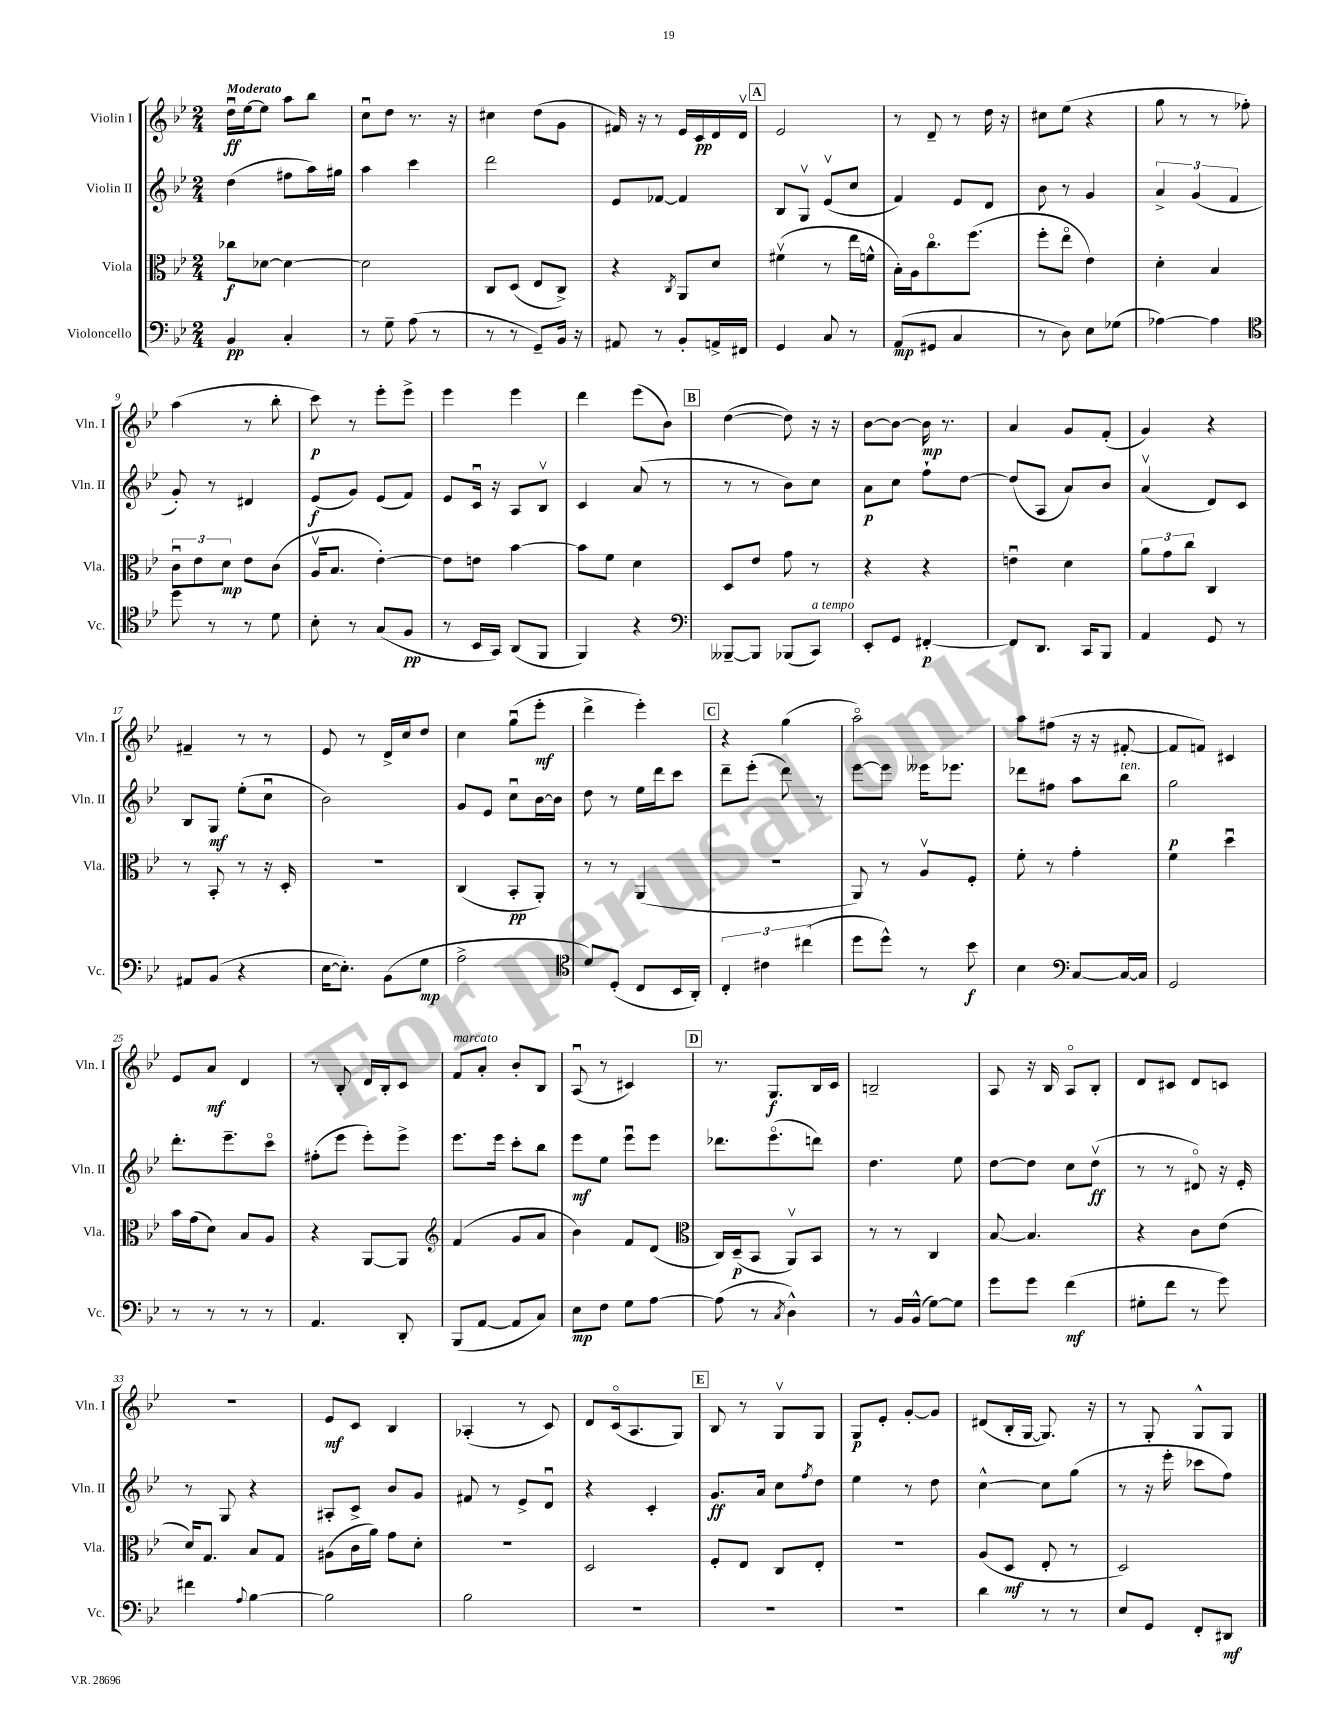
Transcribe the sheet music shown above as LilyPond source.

<<
\new StaffGroup <<
\new Staff = "s0" \with { instrumentName = "Violin I" shortInstrumentName = "Vln. I" } {
    \clef treble \key bes \major \numericTimeSignature \time 2/4 \tempo "Moderato"
    d''16\downbow\ff ees''16~ ees''8 a''8 bes''8 |
    c''8\downbow d''8 r8. r16 |
    cis''4 d''8( g'8 |
    fis'16) r16 r8 ees'16 c'16\pp d'16 d'16\upbow |
    \mark \markup { \box "A" } ees'2 |
    r8 d'8-- r8 d''16 r16 |
    cis''8 ees''8( r4 |
    g''8 r8 r8 fes''8-.) |
    a''4( r8 bes''8-. |
    c'''8\p) r8 ees'''8-. ees'''8-> |
    ees'''4 ees'''4 |
    d'''4 ees'''8( bes'8) |
    \mark \markup { \box "B" } d''4~( d''8) r16 r16 |
    bes'8~ bes'8~ bes'16\mp r8. |
    a'4 g'8 f'8-.( |
    g'4) r4 |
    fis'4-- r8 r8 |
    ees'8 r8 d'16-> c''16 d''8 |
    c''4 g''8\downbow( ees'''8-.\mf |
    d'''4-> ees'''4-.) |
    \mark \markup { \box "C" } r4 g''4( |
    a''2\flageolet) |
    a''8 fis''8( r16 r16 fis'8~-. |
    fis'8 f'8) cis'4 |
    ees'8 a'8\mf d'4 |
    r8 bes8-. d'16 bes16-. c'8 |
    f'8^\markup { \italic "marcato" } a'8-. bes'8-. bes8 |
    a8\downbow( r8 cis'4) |
    \mark \markup { \box "D" } r8. g8.\f bes16 c'16 |
    b2-- |
    a8 r16 bes16 a8\flageolet bes8-. |
    d'8 cis'8 d'8 c'8 |
    r2 |
    ees'8\mf c'8 bes4 |
    aes4-.( r8 c'8) |
    d'8 c'16\flageolet( a8. g8) |
    \mark \markup { \box "E" } bes8 r8 g8\upbow g8 |
    g8\p ees'8-. g'8~-. g'8 |
    dis'8( bes16-. g16~ g8.) r16 |
    r8 g8-. g8-^ g8 \bar "|." |
}
\new Staff = "s1" \with { instrumentName = "Violin II" shortInstrumentName = "Vln. II" } {
    \clef treble \key bes \major \numericTimeSignature \time 2/4
    d''4( fis''8 a''16) gis''16 |
    a''4 c'''4 |
    d'''2 |
    ees'8 fes'8~ fes'4 |
    \mark \markup { \box "A" } bes8 g8\upbow ees'8\upbow( c''8 |
    f'4) ees'8 d'8 |
    bes'8 r8 g'4 |
    \tuplet 3/2 { a'4-> g'4( f'4 } |
    g'8-.) r8 dis'4 |
    ees'8\f( g'8) ees'8( f'8) |
    ees'8 c'16\downbow r16 a8 bes8\upbow |
    c'4 a'8( r8 |
    \mark \markup { \box "B" } r8 r8 bes'8) c''8 |
    a'8\p c''8 f''8-! d''8~ |
    d''8( a8 a'8) bes'8 |
    a'4\upbow( d'8) c'8 |
    bes8 g8\mf ees''8-.( c''8\downbow |
    bes'2) |
    g'8 ees'8 c''8\downbow bes'16~ bes'16 |
    d''8 r8 ees''16 d'''16 c'''8 |
    \mark \markup { \box "C" } d'''8-- ees'''8-.( d'''8) r8 |
    ees'''8~ ees'''8 eeses'''16 ees'''8. |
    des'''8 fis''8 a''8 bes''8^\markup { \italic "ten." } |
    g''2\p |
    d'''8.-. ees'''8.-- c'''8\flageolet |
    fis''8-.( ees'''8 ees'''8-.) ees'''8-> |
    ees'''8. ees'''16 c'''8-. bes''8 |
    ees'''8\mf ees''8 ees'''8\downbow ees'''8 |
    \mark \markup { \box "D" } des'''8. ees'''8.\flageolet( d'''8) |
    d''4. ees''8 |
    d''8~ d''8 c''8 d''8\upbow\ff( |
    r8 r8 dis'8\flageolet) r16 ees'16-. |
    r8 g8 r4 |
    ais8-. c'8-> bes'8 g'8 |
    fis'8 r8 ees'8-> d'8\downbow |
    r4 c'4-. |
    \mark \markup { \box "E" } g'8.\ff a'16 c''8 \acciaccatura { f''8 } d''8 |
    ees''4 r8 d''8 |
    c''4~-^ c''8 g''8( |
    r8 r16 ees'''16-. ces'''8 f''8) \bar "|." |
}
\new Staff = "s2" \with { instrumentName = "Viola" shortInstrumentName = "Vla." } {
    \clef alto \key bes \major \numericTimeSignature \time 2/4
    ces''8\f des'8~ des'4~ |
    des'2 |
    c8 d8( ees8 c8->) |
    r4 \acciaccatura { c8 } a,8 d'8 |
    \mark \markup { \box "A" } fis'4\upbow( r8 ees''16 f'16-^ |
    bes16-.) a16 c''8.\flageolet f''8.( |
    f''8-. ees''8\flageolet ees'4) |
    d'4-. bes4 |
    \tuplet 3/2 { c'8\downbow ees'8 d'8\mp } ees'8 c'8( |
    a16\upbow bes8. ees'4~-.) |
    ees'8 e'8 bes'4~ |
    bes'8 f'8 d'4 |
    \mark \markup { \box "B" } d8 ees'8 g'8 r8 |
    r4 r4 |
    e'4\downbow d'4 |
    \tuplet 3/2 { a'8 g'8 c''8 } c4 |
    r8 bes,8-. r8 r16 d16-. |
    R2 |
    c4( bes,8-.\pp a,8-.) |
    r8 r8 a,4( |
    \mark \markup { \box "C" } r2 |
    a,8) r8 a8\upbow f8-. |
    f'8-. r8 g'4-. |
    f'4 d''4\downbow |
    bes'16 g'16( d'8) bes8 a8 |
    r4 a,8~ a,8 |
    \clef treble f'4( g'8 a'8 |
    bes'4) f'8 d'8( |
    \mark \markup { \box "D" } \clef alto c16) d16--\p( bes,8 a,8\upbow) bes,8 |
    r8 r8 c4 |
    bes8~ bes4. |
    r4 c'8 ees'8( |
    d'16) g8. bes8 g8 |
    ais8( c'16 a'16) g'8 d'8-. |
    r2 |
    d2 |
    \mark \markup { \box "E" } f8-. ees8 c8 ees8-. |
    r2 |
    a8( d8\mf ees8-. r8 |
    d2) \bar "|." |
}
\new Staff = "s3" \with { instrumentName = "Violoncello" shortInstrumentName = "Vc." } {
    \clef bass \key bes \major \numericTimeSignature \time 2/4
    bes,4\pp c4-. |
    r8 g8-- a8( r8 |
    r8 r8 g,8--) bes,16 r16 |
    ais,8 r8 bes,8-. a,16-> fis,16 |
    \mark \markup { \box "A" } g,4 c8 r8 |
    a,8\mp( gis,8 c4 |
    r8 d8) ees8 ges8( |
    aes4~) aes4 |
    \clef tenor d''8 r8 r8 d'8 |
    bes8-. r8 g8( f8\pp |
    r8 bes,16 g,16) a,8( f,8 |
    f,4) r4 |
    \mark \markup { \box "B" } \clef bass beses,,8~-- beses,,8 bes,,8( c,8^\markup { \italic "a tempo" }) |
    ees,8-. g,8 fis,4~-.\p |
    fis,8 d,8. c,16 bes,,8 |
    a,4 g,8 r8 |
    ais,8 bes,8( r4 |
    ees16~ ees8.-.) bes,8( g8\mp |
    a2-> |
    \clef tenor d'8) d8-.( c8 bes,16 a,16-.) |
    \mark \markup { \box "C" } \tuplet 3/2 { c4-. cis'4 cis''4( } |
    d''8 d''8-^) r8 bes'8\f |
    bes4 \clef bass c8~ c16~ c16 |
    g,2 |
    r8 r8 r8 r8 |
    a,4. d,8-. |
    bes,,8( a,8~ a,8 c8) |
    ees8\mp f8 g8 a8~ |
    \mark \markup { \box "D" } a8( r8 \acciaccatura { c8 } d4-^) |
    r8 bes,16 bes,16-^( g8~) g8 |
    g'8 g'8 f'4\mf( |
    gis8-. f'8 r8 g'8) |
    fis'4 \appoggiatura { a8 } bes4~ |
    bes2 |
    bes2 |
    R2 |
    \mark \markup { \box "E" } R2 |
    R2 |
    d'4 r8 r8 |
    ees8 g,8 f,8-. dis,8\mf \bar "|." |
}
>>
>>
